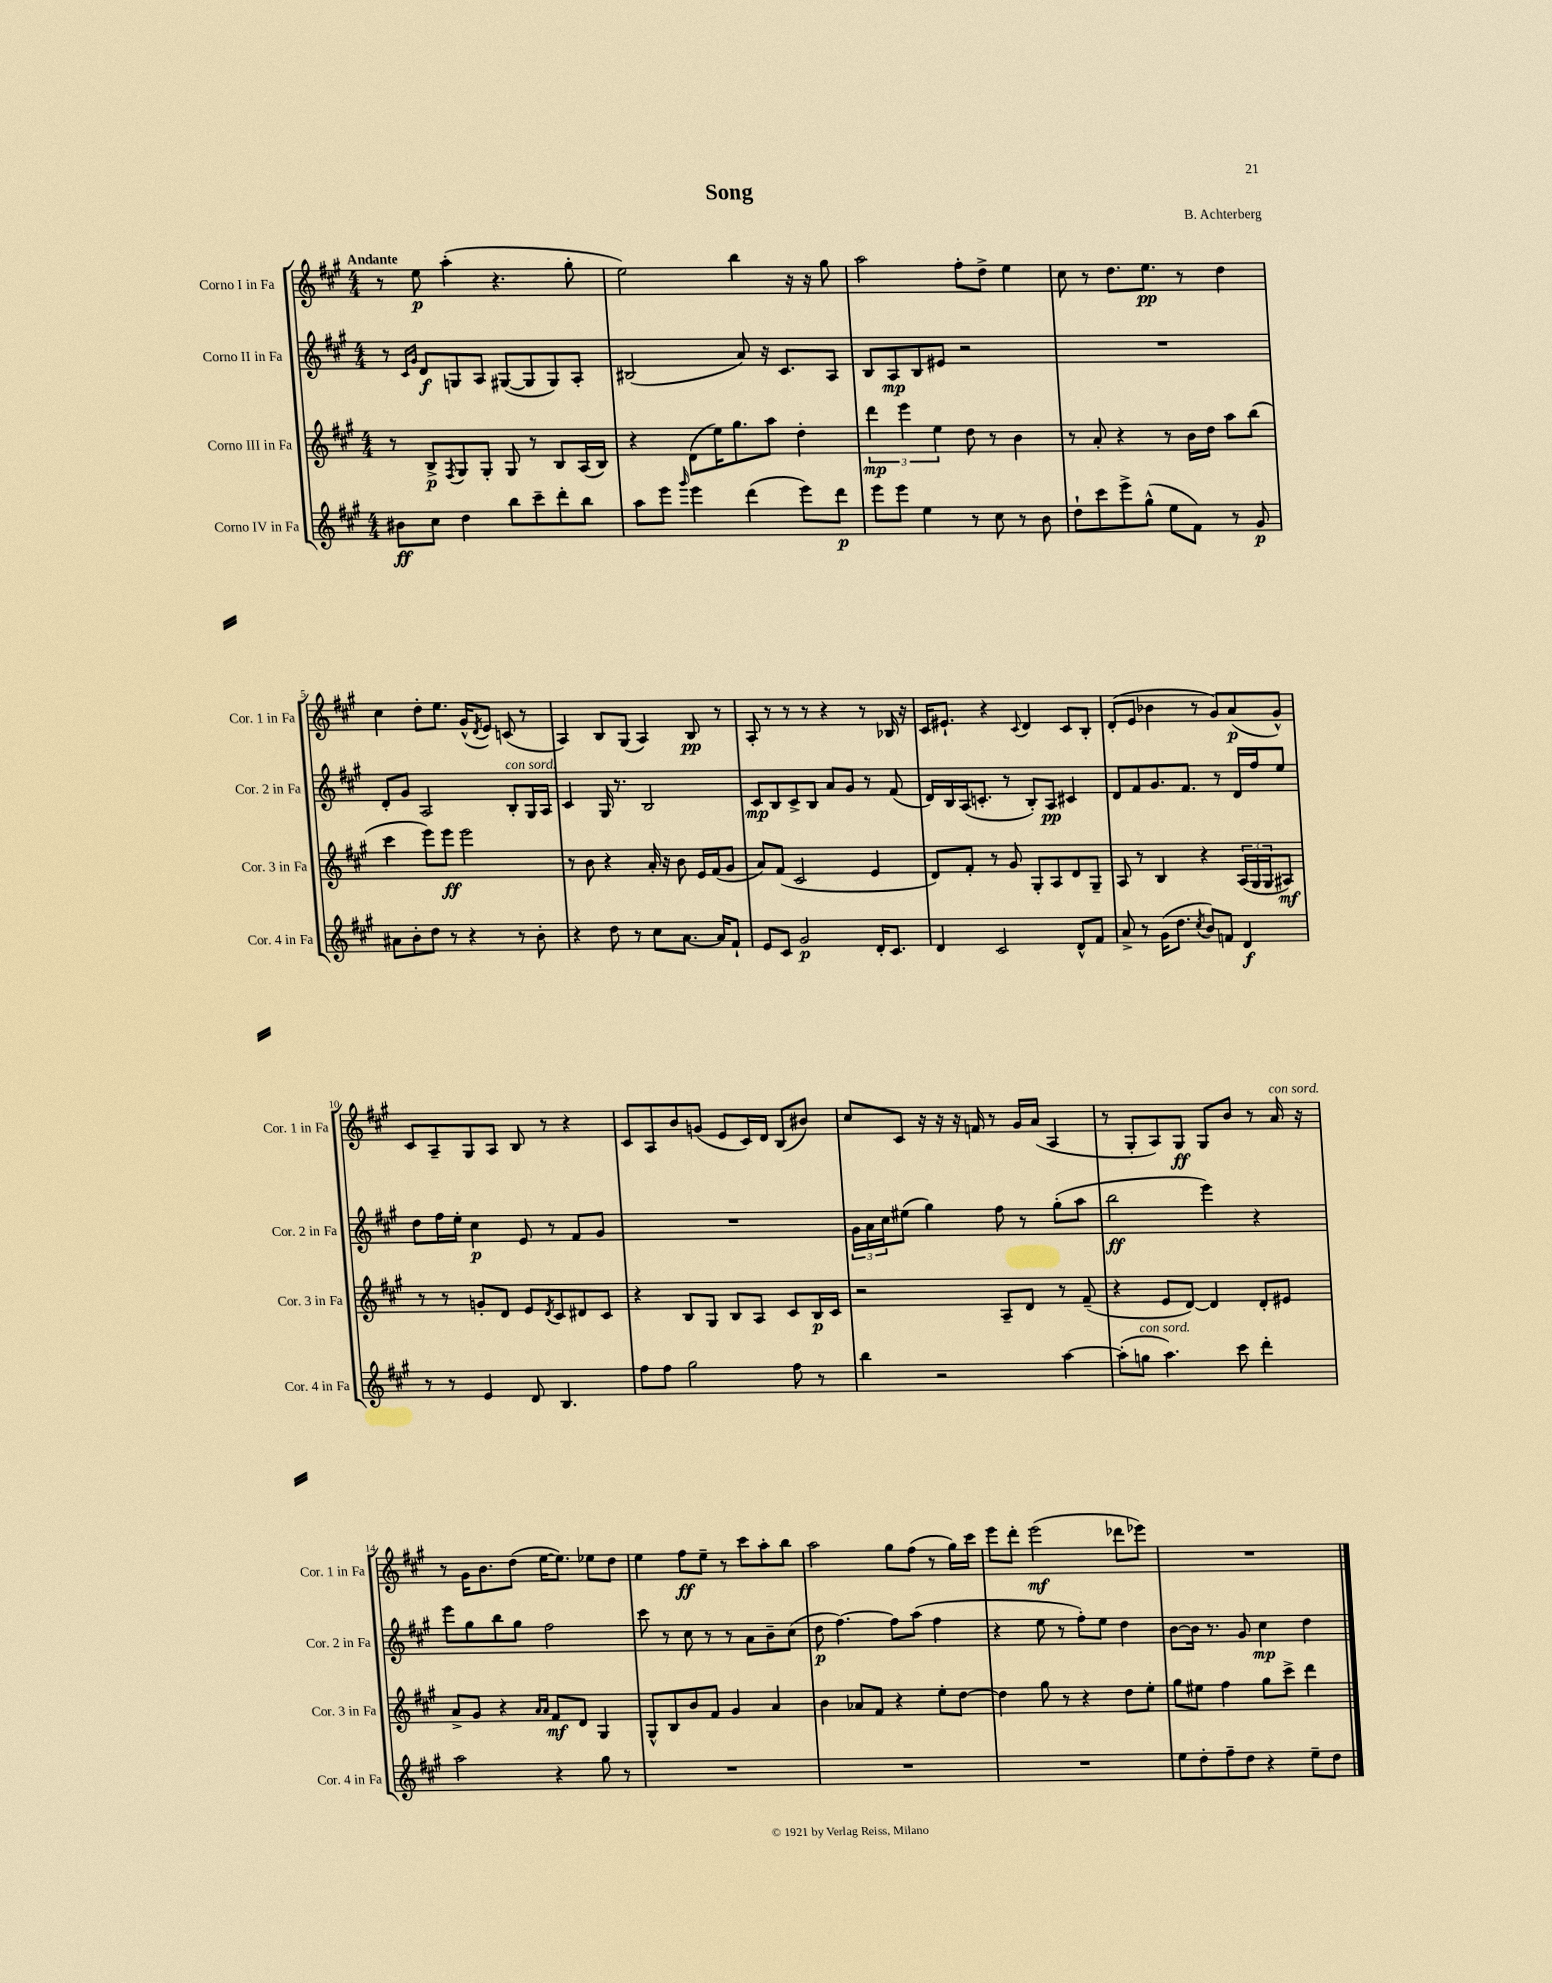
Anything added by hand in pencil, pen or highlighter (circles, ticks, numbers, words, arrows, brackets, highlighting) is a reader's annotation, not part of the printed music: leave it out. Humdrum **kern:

**kern	**dynam	**kern	**dynam	**kern	**dynam	**kern	**dynam
*part4	*part4	*part3	*part3	*part2	*part2	*part1	*part1
*staff4	*staff4	*staff3	*staff3	*staff2	*staff2	*staff1	*staff1
*I"Corno IV in Fa	*	*I"Corno III in Fa	*	*I"Corno II in Fa	*	*I"Corno I in Fa	*
*I'Cor. 4 in Fa	*	*I'Cor. 3 in Fa	*	*I'Cor. 2 in Fa	*	*I'Cor. 1 in Fa	*
*clefG2	*	*clefG2	*	*clefG2	*	*clefG2	*
*k[f#c#g#]	*	*k[f#c#g#]	*	*k[f#c#g#]	*	*k[f#c#g#]	*
*M4/4	*	*M4/4	*	*M4/4	*	*M4/4	*
=1	=1	=1	=1	=1	=1	=1	=1
!	!	!	!	!	!	!LO:TX:a:B:t=Andante	!
8b#X\L	ff	8r	.	8r	.	8r	.
.	.	.	.	16qqc#/LL	.	.	.
.	.	.	.	16qqg#/JJ	.	.	.
8cc#\J	.	8B^/L	p	8d/L	f	8ee\	p
.	.	8qF#/	.	.	.	.	.
4dd\	.	8G#/	.	8Gn/	.	(4aa'\	.
.	.	8G#'/J	.	8A/J	.	.	.
8bb\L	.	8G#/	.	([8G#X/L	.	4.r	.
8ccc#~\	.	8r	.	8G#/]	.	.	.
8ddd'\	.	8B/L	.	8G#/)	.	.	.
8bb\J	.	(16A/L	.	8A'/J	.	8gg#'\	.
.	.	16B/JJ)	.	.	.	.	.
=2	=2	=2	=2	=2	=2	=2	=2
8aa\L	.	4r	.	(2B#X/	.	2ee\)	.
8eee\J	.	.	.	.	.	.	.
16qqggg#/	.	.	.	.	.	.	.
4eee\	.	(8d\L	.	.	.	.	.
.	.	16ee\K)	.	.	.	.	.
.	.	8.gg#\	.	.	.	.	.
(4ddd\	.	.	.	8a/)	.	4bb\	.
.	.	8aa\J	.	16r	.	.	.
.	.	.	.	8.c#/L	.	.	.
8eee\L)	.	4dd'\	.	.	.	16r	.
.	.	.	.	.	.	16r	.
8ddd\J	p	.	.	8A/J	.	8gg#\	.
=3	=3	=3	=3	=3	=3	=3	=3
8eee\L	.	6ddd\	mp	8B/L	.	2aa\	.
8eee\J	.	.	.	8A/	mp	.	.
.	.	6eee\	.	.	.	.	.
4ee\	.	.	.	8B/	.	.	.
.	.	6ee\	.	.	.	.	.
.	.	.	.	8e#X/J	.	.	.
8r	.	8dd\	.	2r	.	8ff#'\L	.
8cc#\	.	8r	.	.	.	8dd^\J	.
8r	.	4b\	.	.	.	4ee\	.
8b\	.	.	.	.	.	.	.
=4	=4	=4	=4	=4	=4	=4	=4
8dd`\L	.	8r	.	1r	.	8cc#\	.
8ccc#\	.	8a'/	.	.	.	8r	.
8eee^\	.	4r	.	.	.	8.dd\L	.
(8gg#^^\J	.	.	.	.	.	.	.
.	.	.	.	.	.	8.ee\J	pp
8ee\L	.	8r	.	.	.	.	.
8f#\J)	.	16b\LL	.	.	.	8r	.
.	.	16dd\JJ	.	.	.	.	.
8r	.	8aa\L	.	.	.	4dd\	.
8g#/	p	(8bb\J	.	.	.	.	.
!!LO:LB:g=z
=5	=5	=5	=5	=5	=5	=5	=5
8a#X\L	.	4ccc#\	.	8d'/L	.	4cc#\	.
8b'\	.	.	.	8g#/J	.	.	.
8dd\J	.	8eee\L)	.	2A/	.	8dd'\L	.
8r	.	8eee\J	ff	.	.	8.ee\J	.
4r	.	2eee\	.	.	.	.	.
.	.	.	.	.	.	(16g#^^/KL	.
.	.	.	.	.	.	8qd/	.
.	.	.	.	.	.	8e/J)	.
!	!	!	!	!LO:TX:a:i:t=con sord.	!	!	!
8r	.	.	.	8B'/L	.	(8cn/	.
8b'\	.	.	.	16G#/L	.	8r	.
.	.	.	.	16A/JJ	.	.	.
=6	=6	=6	=6	=6	=6	=6	=6
4r	.	8r	.	4c#/	.	4A/)	.
.	.	8b\	.	.	.	.	.
8dd\	.	4r	.	16G#/	.	8B/L	.
.	.	.	.	8.r	.	.	.
8r	.	.	.	.	.	(8G#/J	.
8cc#\L	.	16a'/	.	2B/	.	4A/)	.
.	.	16r	.	.	.	.	.
[8.a\J	.	8b\	.	.	.	.	.
.	.	16e/LL	.	.	.	8B/	pp
16a/KL]	.	(16f#/J	.	.	.	.	.
8f#`/J	.	8g#/J	.	.	.	8r	.
=7	=7	=7	=7	=7	=7	=7	=7
8e/L	.	8a/L)	.	8c#/L	mp	8A'/	.
8c#/J	.	(8f#/J	.	8B/	.	8r	.
2g#/	p	2c#/	.	8c#^/	.	8r	.
.	.	.	.	8B/J	.	8r	.
.	.	.	.	8a/L	.	4r	.
.	.	.	.	8g#/J	.	.	.
16d'/KL	.	4e/	.	8r	.	8r	.
8.c#/J	.	.	.	.	.	.	.
.	.	.	.	(8f#/	.	16B-X/	.
.	.	.	.	.	.	16r	.
=8	=8	=8	=8	=8	=8	=8	=8
4d/	.	8d/L)	.	16d/LL)	.	16c#/KL	.
.	.	.	.	16B/	.	8.e#X`/J	.
.	.	8f#'/J	.	(16A/J	.	.	.
.	.	.	.	8.cn'/J	.	.	.
2c#/	.	8r	.	.	.	4r	.
.	.	8g#/	.	8r	.	.	.
.	.	.	.	.	.	8qqc#/	.
.	.	8G#'/L	.	8B'/L)	.	4d/	.
.	.	8A/	.	8A/J	pp	.	.
8d^^/L	.	8d/	.	4c#X/	.	8c#/L	.
8f#/J	.	8G#~/J	.	.	.	8B'/J	.
=9	=9	=9	=9	=9	=9	=9	=9
8a^/	.	8A/	.	8d/L	.	(8d'/L	.
8r	.	8r	.	8f#/	.	8e/J	.
(16g#\KL	.	4B/	.	8.g#/	.	4b-X\	.
8.dd\J	.	.	.	.	.	.	.
.	.	.	.	8.f#/J	.	.	.
8qcc#/	.	.	.	.	.	.	.
8b/L)	.	4r	.	.	.	8r	.
8fn/J	.	.	.	8r	.	8g#/L)	.
4d/	f	(24A/LL	.	16d/LL	.	(8a/	p
.	.	24G#/	.	.	.	.	.
.	.	.	.	16ff#/J	.	.	.
.	.	24G#/J	.	.	.	.	.
.	.	8A#X/J)	mf	8ee/J	.	8g#^^/J)	.
!!LO:LB:g=z
=10	=10	=10	=10	=10	=10	=10	=10
8r	.	8r	.	8dd\L	.	8c#/L	.
8r	.	8r	.	16ff#\L	.	8A~/	.
.	.	.	.	16ee'\JJ	.	.	.
4e/	.	8gn'/L	.	4cc#\	p	8G#/	.
.	.	8d/J	.	.	.	8A/J	.
8d/	.	8e/L	.	8e/	.	8B/	.
.	.	8qd/	.	.	.	.	.
4.B/	.	8c#/	.	8r	.	8r	.
.	.	8d#X/	.	8f#/L	.	4r	.
.	.	8c#/J	.	8g#/J	.	.	.
=11	=11	=11	=11	=11	=11	=11	=11
8ff#\L	.	4r	.	1r	.	8c#/L	.
8ff#\J	.	.	.	.	.	8A/	.
2gg#\	.	8B/L	.	.	.	8b/	.
.	.	8G#/J	.	.	.	(8gn/J	.
.	.	8B/L	.	.	.	8e/L	.
.	.	8A/J	.	.	.	16c#/L)	.
.	.	.	.	.	.	16d/JJ	.
8ff#\	.	8c#/L	.	.	.	(8B/L	.
8r	.	16B/L	p	.	.	8b#X/J)	.
.	.	16c#/JJ	.	.	.	.	.
=12	=12	=12	=12	=12	=12	=12	=12
4bb\	.	2r	.	24g#\LL	.	8cc#/L	.
.	.	.	.	24a\	.	.	.
.	.	.	.	24cc#\J	.	.	.
.	.	.	.	(8ee#X\J	.	8c#/J	.
2r	.	.	.	4gg#\)	.	16r	.
.	.	.	.	.	.	16r	.
.	.	.	.	.	.	16r	.
.	.	.	.	.	.	16fn/	.
.	.	8A~/L	.	8ff#\	.	8r	.
.	.	8d/J	.	8r	.	16g#/LL	.
.	.	.	.	.	.	(16a/JJ	.
[4aa\	.	8r	.	(8gg#'\L	.	4A/	.
.	.	(8f#~/	.	8aa\J	.	.	.
=13	=13	=13	=13	=13	=13	=13	=13
(8aa'\L]	.	4r	.	2bb\	ff	8r	.
!LO:TX:a:i:t=con sord.	!	!	!	!	!	!	!
8ggn\J	.	.	.	.	.	8G#'/L	.
4.aa\)	.	8e/L	.	.	.	8A/)	.
.	.	[8d/J)	.	.	.	8G#/J	ff
.	.	4d/]	.	4eee\)	.	8G#/L	.
8ccc#\	.	.	.	.	.	8b/J	.
4ddd'\	.	8d'/L	.	4r	.	8r	.
!	!	!	!	!	!	!LO:TX:a:i:t=con sord.	!
.	.	8e#X/J	.	.	.	16a/	.
.	.	.	.	.	.	16r	.
!!LO:LB:g=z
=14	=14	=14	=14	=14	=14	=14	=14
2aa\	.	8a^/L	.	8eee\L	.	8r	.
.	.	8g#/J	.	8gg#\	.	16g#\KL	.
.	.	.	.	.	.	8.b\	.
.	.	4r	.	8bb\	.	.	.
.	.	.	.	8gg#\J	.	(8dd\J	.
.	.	16qqa/LL	.	.	.	.	.
.	.	16qqa/JJ	.	.	.	.	.
4r	.	8f#/L	mf	2ff#\	.	[16ee\KL	.
.	.	.	.	.	.	8.ee\J])	.
.	.	8d/J	.	.	.	.	.
8gg#\	.	4G#/	.	.	.	8ee-X\L	.
8r	.	.	.	.	.	8dd\J	.
=15	=15	=15	=15	=15	=15	=15	=15
1r	.	8G#^^/L	.	8ccc#\	.	4ee\	.
.	.	8B/	.	8r	.	.	.
.	.	8b/	.	8cc#\	.	8ff#\L	ff
.	.	8f#/J	.	8r	.	8ee~\J	.
.	.	4g#/	.	8r	.	8r	.
.	.	.	.	8a\L	.	8ccc#\L	.
.	.	4a/	.	8b~\	.	8aa'\	.
.	.	.	.	(8cc#\J	.	8bb\J	.
=16	=16	=16	=16	=16	=16	=16	=16
1r	.	4b\	.	8dd\	p	2aa\	.
.	.	.	.	[4.ff#\)	.	.	.
.	.	8a-X/L	.	.	.	.	.
.	.	8f#/J	.	.	.	.	.
.	.	4r	.	8ff#\L]	.	8gg#\L	.
.	.	.	.	(8aa\J	.	(8ff#\J	.
.	.	8ee'\L	.	4ff#\	.	8r	.
.	.	[8dd\J	.	.	.	16gg#\LL)	.
.	.	.	.	.	.	16ccc#\JJ	.
=17	=17	=17	=17	=17	=17	=17	=17
1r	.	4dd\]	.	4r	.	8eee\L	.
.	.	.	.	.	.	8ddd'\J	.
.	.	8gg#\	.	8ee\	.	(2eee\	mf
.	.	8r	.	8r	.	.	.
.	.	4r	.	8ff#'\L)	.	.	.
.	.	.	.	8ee\J	.	.	.
.	.	8dd\L	.	4dd\	.	8ddd-X\L	.
.	.	8ee'\J	.	.	.	8eee-X\J)	.
=18	=18	=18	=18	=18	=18	=18	=18
8ee\L	.	8gg#\L	.	[8b\L	.	1r	.
8dd'\	.	8ee#X\J	.	16b\Jk]	.	.	.
.	.	.	.	8.r	.	.	.
8ff#~\	.	4ff#\	.	.	.	.	.
8dd\J	.	.	.	8g#/	.	.	.
4r	.	8gg#\L	.	4cc#\	mp	.	.
.	.	8ccc#^\J	.	.	.	.	.
8ee~\L	.	4ddd\	.	4dd\	.	.	.
8dd\J	.	.	.	.	.	.	.
==	==	==	==	==	==	==	==
*-	*-	*-	*-	*-	*-	*-	*-
